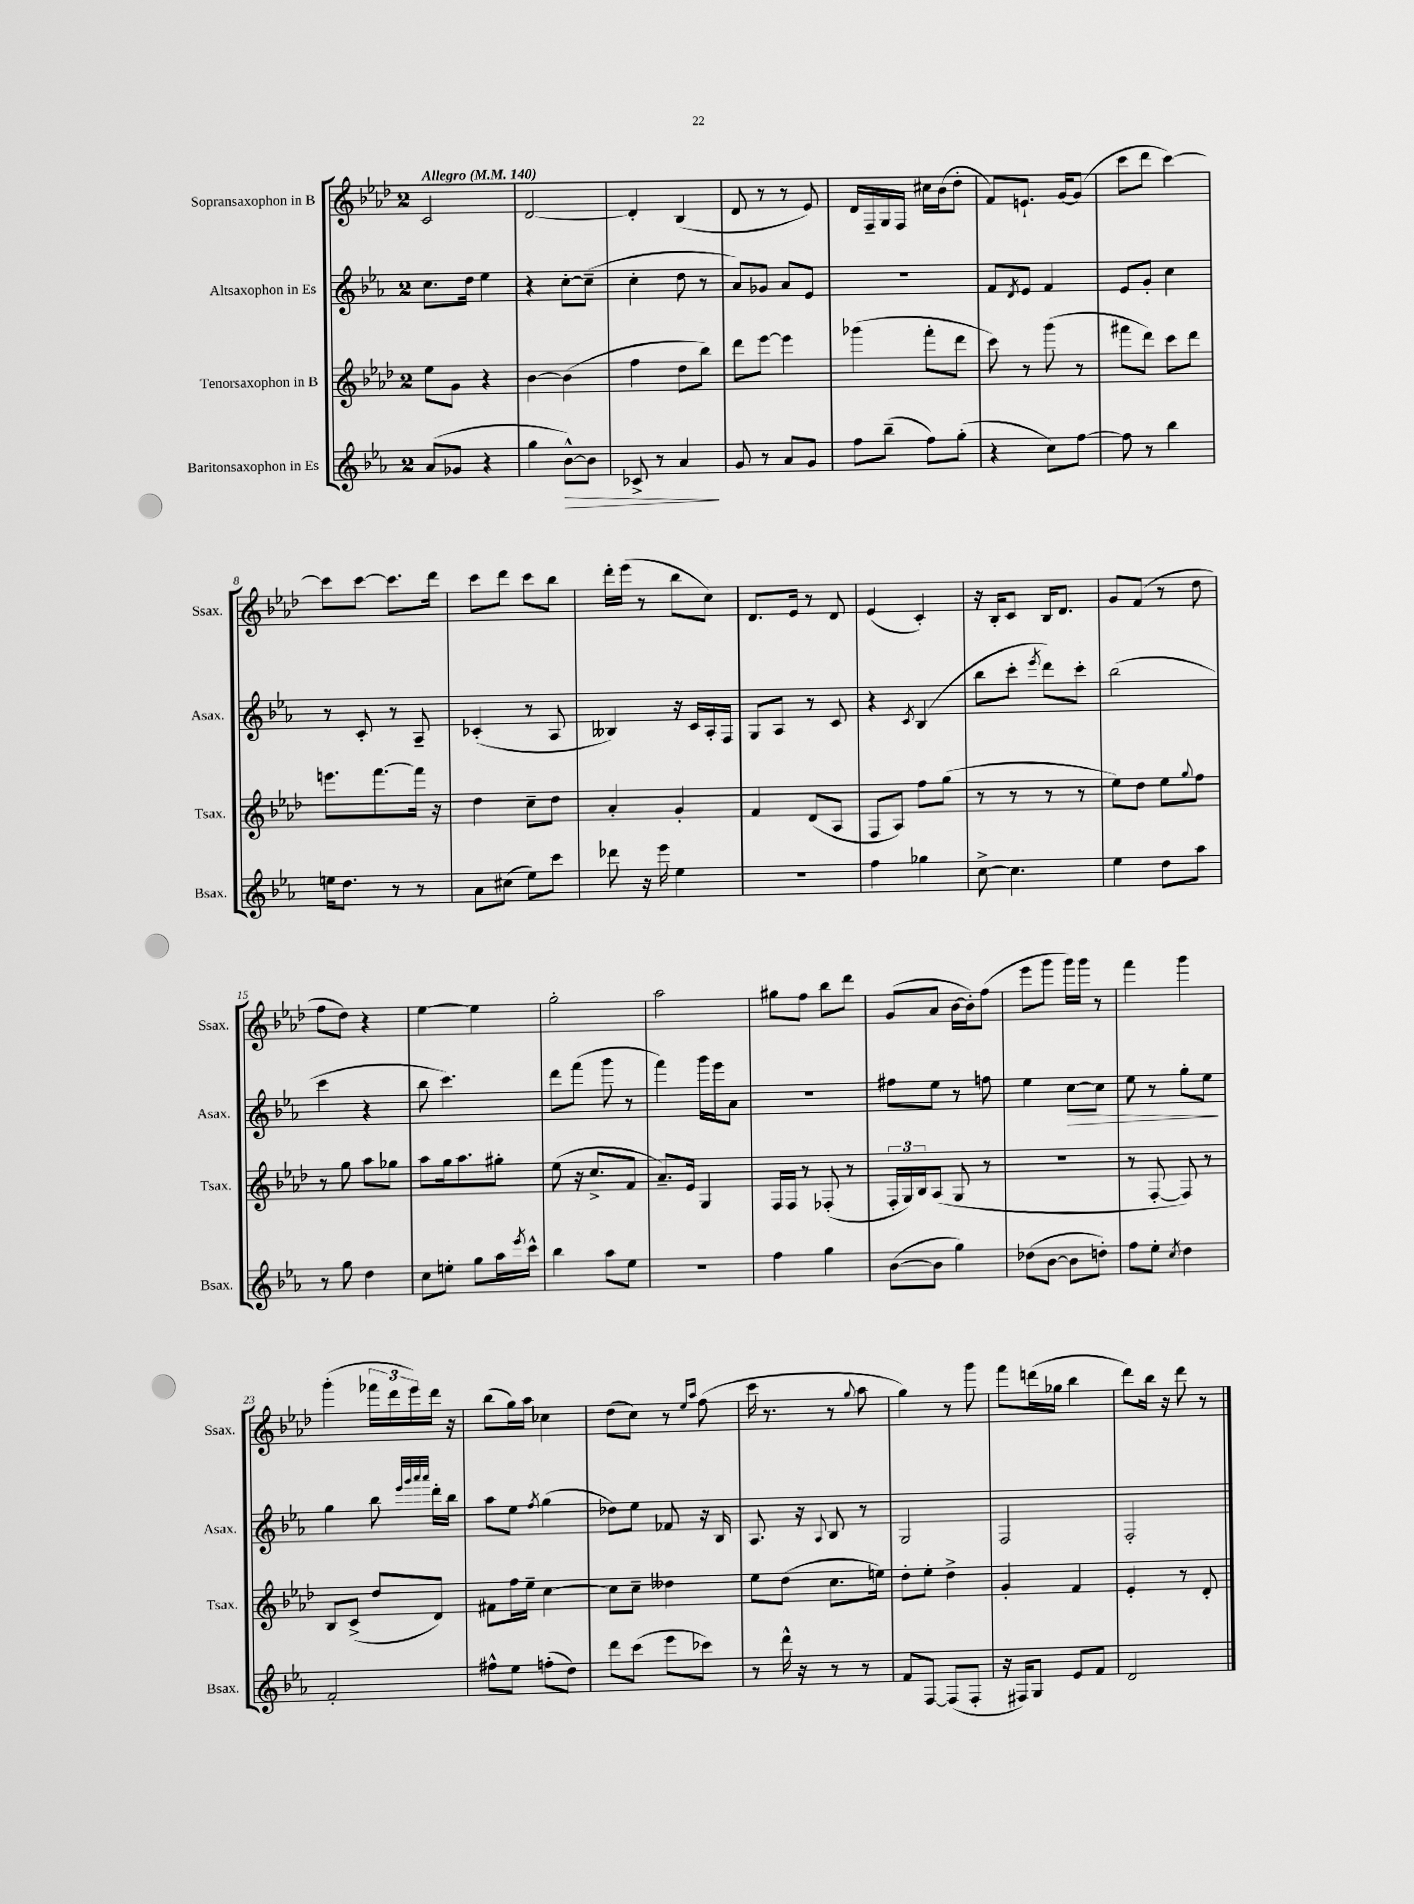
<<
\new StaffGroup <<
\new Staff = "s0" \with { instrumentName = "Sopransaxophon in B" shortInstrumentName = "Ssax." } {
    \clef treble \key aes \major \once \override Staff.TimeSignature.style = #'single-digit \time 2/4 \tempo "Allegro" 4 = 140
    c'2 |
    des'2~ |
    des'4-. bes4( |
    des'8 r8 r8 ees'8) |
    des'16 f16-- g16 f16 cis''16 bes'16( des''8-. |
    f'8) e'8.-! g'16~ g'8( |
    c'''8 des'''8 c'''4~) |
    c'''8 c'''8~ c'''8. des'''16 |
    c'''8 des'''8 c'''8 bes''8 |
    des'''16-. ees'''16( r8 bes''8 c''8) |
    des'8. ees'16 r8 des'8 |
    ees'4( c'4-.) |
    r16 bes16-. c'8 bes16 des'8. |
    g'8 f'8( r8 des''8 |
    f''8 des''8) r4 |
    ees''4~ ees''4 |
    g''2-. |
    aes''2 |
    gis''8 f''8 bes''8 des'''8 |
    g'8( aes'8 bes'16~ bes'16-.) f''8( |
    ees'''8 g'''8 g'''16) g'''16 r8 |
    f'''4 g'''4 |
    g'''4-.( \tuplet 3/2 { fes'''16 des'''16 ees'''16) } des'''16 r16 |
    bes''8( g''16) aes''16 ces''4 |
    des''8( c''8) r8 \grace { ees''16 aes''16 } f''8( |
    c'''16 r8. r8 \appoggiatura { g''8 } aes''8 |
    g''4) r8 g'''8 |
    f'''8 d'''16( ges''16 bes''4 |
    des'''8) bes''16 r16 des'''8 r8 \bar "|." |
}
\new Staff = "s1" \with { instrumentName = "Altsaxophon in Es" shortInstrumentName = "Asax." } {
    \clef treble \key ees \major \once \override Staff.TimeSignature.style = #'single-digit \time 2/4
    c''8. d''16 ees''4 |
    r4 c''8~-. c''8--( |
    c''4-. d''8 r8 |
    aes'8) ges'8 aes'8 ees'8 |
    r2 |
    f'8 \acciaccatura { d'8 } ees'8 f'4 |
    ees'8 g'8-. c''4 |
    r8 c'8-. r8 aes8-- |
    ces'4-.( r8 aes8 |
    beses4) r16 c'16 aes16-. f16 |
    g8 aes8 r8 c'8 |
    r4 \acciaccatura { c'8 } bes4( |
    bes''8 c'''8-. \acciaccatura { ees'''8 } d'''8) c'''8-. |
    bes''2( |
    c'''4 r4 |
    bes''8 c'''4.) |
    d'''8 f'''8( g'''8 r8 |
    f'''4) g'''16 ees'''16 aes'8 |
    r2 |
    fis''8 ees''8 r8 f''8 |
    ees''4 c''8~\> c''8 |
    ees''8 r8 g''8-. ees''8\! |
    g''4 bes''8 \grace { ees'''32 g'''32 aes'''32 aes'''32 } d'''16-. bes''16 |
    aes''8 ees''8 \acciaccatura { f''8 } g''4( |
    des''8) ees''8 fes'8 r16 bes16 |
    aes8. r16 \appoggiatura { aes8 } bes8 r8 |
    g2 |
    f2 |
    f2-. \bar "|." |
}
\new Staff = "s2" \with { instrumentName = "Tenorsaxophon in B" shortInstrumentName = "Tsax." } {
    \clef treble \key aes \major \once \override Staff.TimeSignature.style = #'single-digit \time 2/4
    ees''8 g'8 r4 |
    bes'4~ bes'4( |
    f''4 des''8 bes''8) |
    des'''8 ees'''8~ ees'''4 |
    ges'''4( f'''8-. des'''8 |
    c'''8) r8 g'''8( r8 |
    fis'''8 des'''8) c'''8 des'''8 |
    e'''8. f'''8.~ f'''16 r16 |
    des''4 c''8-- des''8 |
    aes'4-. g'4-. |
    f'4 des'8( aes8 |
    f8 aes8) f''8 g''8( |
    r8 r8 r8 r8 |
    ees''8) des''8 ees''8 \appoggiatura { g''8 } f''8 |
    r8 g''8 aes''8 ges''8 |
    aes''8 g''16 aes''8. gis''8-. |
    ees''8( r16 c''8.-> f'8 |
    aes'8.--) ees'16 g4 |
    f16 f16 r8 fes8-.( r8 |
    \tuplet 3/2 { f16-. g16) bes16 } aes8( g8 r8 |
    R2 |
    r8 f8~-. f8) r8 |
    bes8 c'8->( des''8 des'8) |
    fis'8 f''16 ees''16-- c''4~ |
    c''8 c''8-- deses''4 |
    ees''8 des''8( c''8. e''16) |
    des''8-. ees''8-. des''4-> |
    g'4-. f'4 |
    ees'4-. r8 des'8-. \bar "|." |
}
\new Staff = "s3" \with { instrumentName = "Baritonsaxophon in Es" shortInstrumentName = "Bsax." } {
    \clef treble \key ees \major \once \override Staff.TimeSignature.style = #'single-digit \time 2/4
    aes'8( ges'8 r4 |
    g''4 bes'8~-^\>) bes'8 |
    ces'8-> r8 aes'4\! |
    g'8 r8 aes'8 g'8 |
    f''8 bes''8--( f''8) g''8-.( |
    r4 c''8) f''8~ |
    f''8 r8 bes''4 |
    e''16 d''8. r8 r8 |
    aes'8 cis''8( ees''8) c'''8 |
    des'''8 r16 ees'''16 ees''4 |
    r2 |
    f''4 ges''4 |
    c''8~-> c''4. |
    ees''4 d''8 aes''8 |
    r8 g''8 d''4 |
    c''8 e''8-. g''8 aes''16 \acciaccatura { ees'''8 } c'''16-^ |
    bes''4 aes''8 ees''8 |
    R2 |
    f''4 g''4 |
    bes'8~( bes'8 g''4) |
    des''8( bes'8~ bes'8 d''8-.) |
    f''8 ees''8-. \acciaccatura { c''8 } d''4 |
    f'2-. |
    fis''8-^ ees''8 f''8-.( d''8) |
    d'''8 c'''8( ees'''8 ces'''8) |
    r8 d'''16-^ r16 r8 r8 |
    f'8 f8~ f8( f8-. |
    r16 fis16) g8 ees'8 f'8 |
    d'2 \bar "|." |
}
>>
>>
